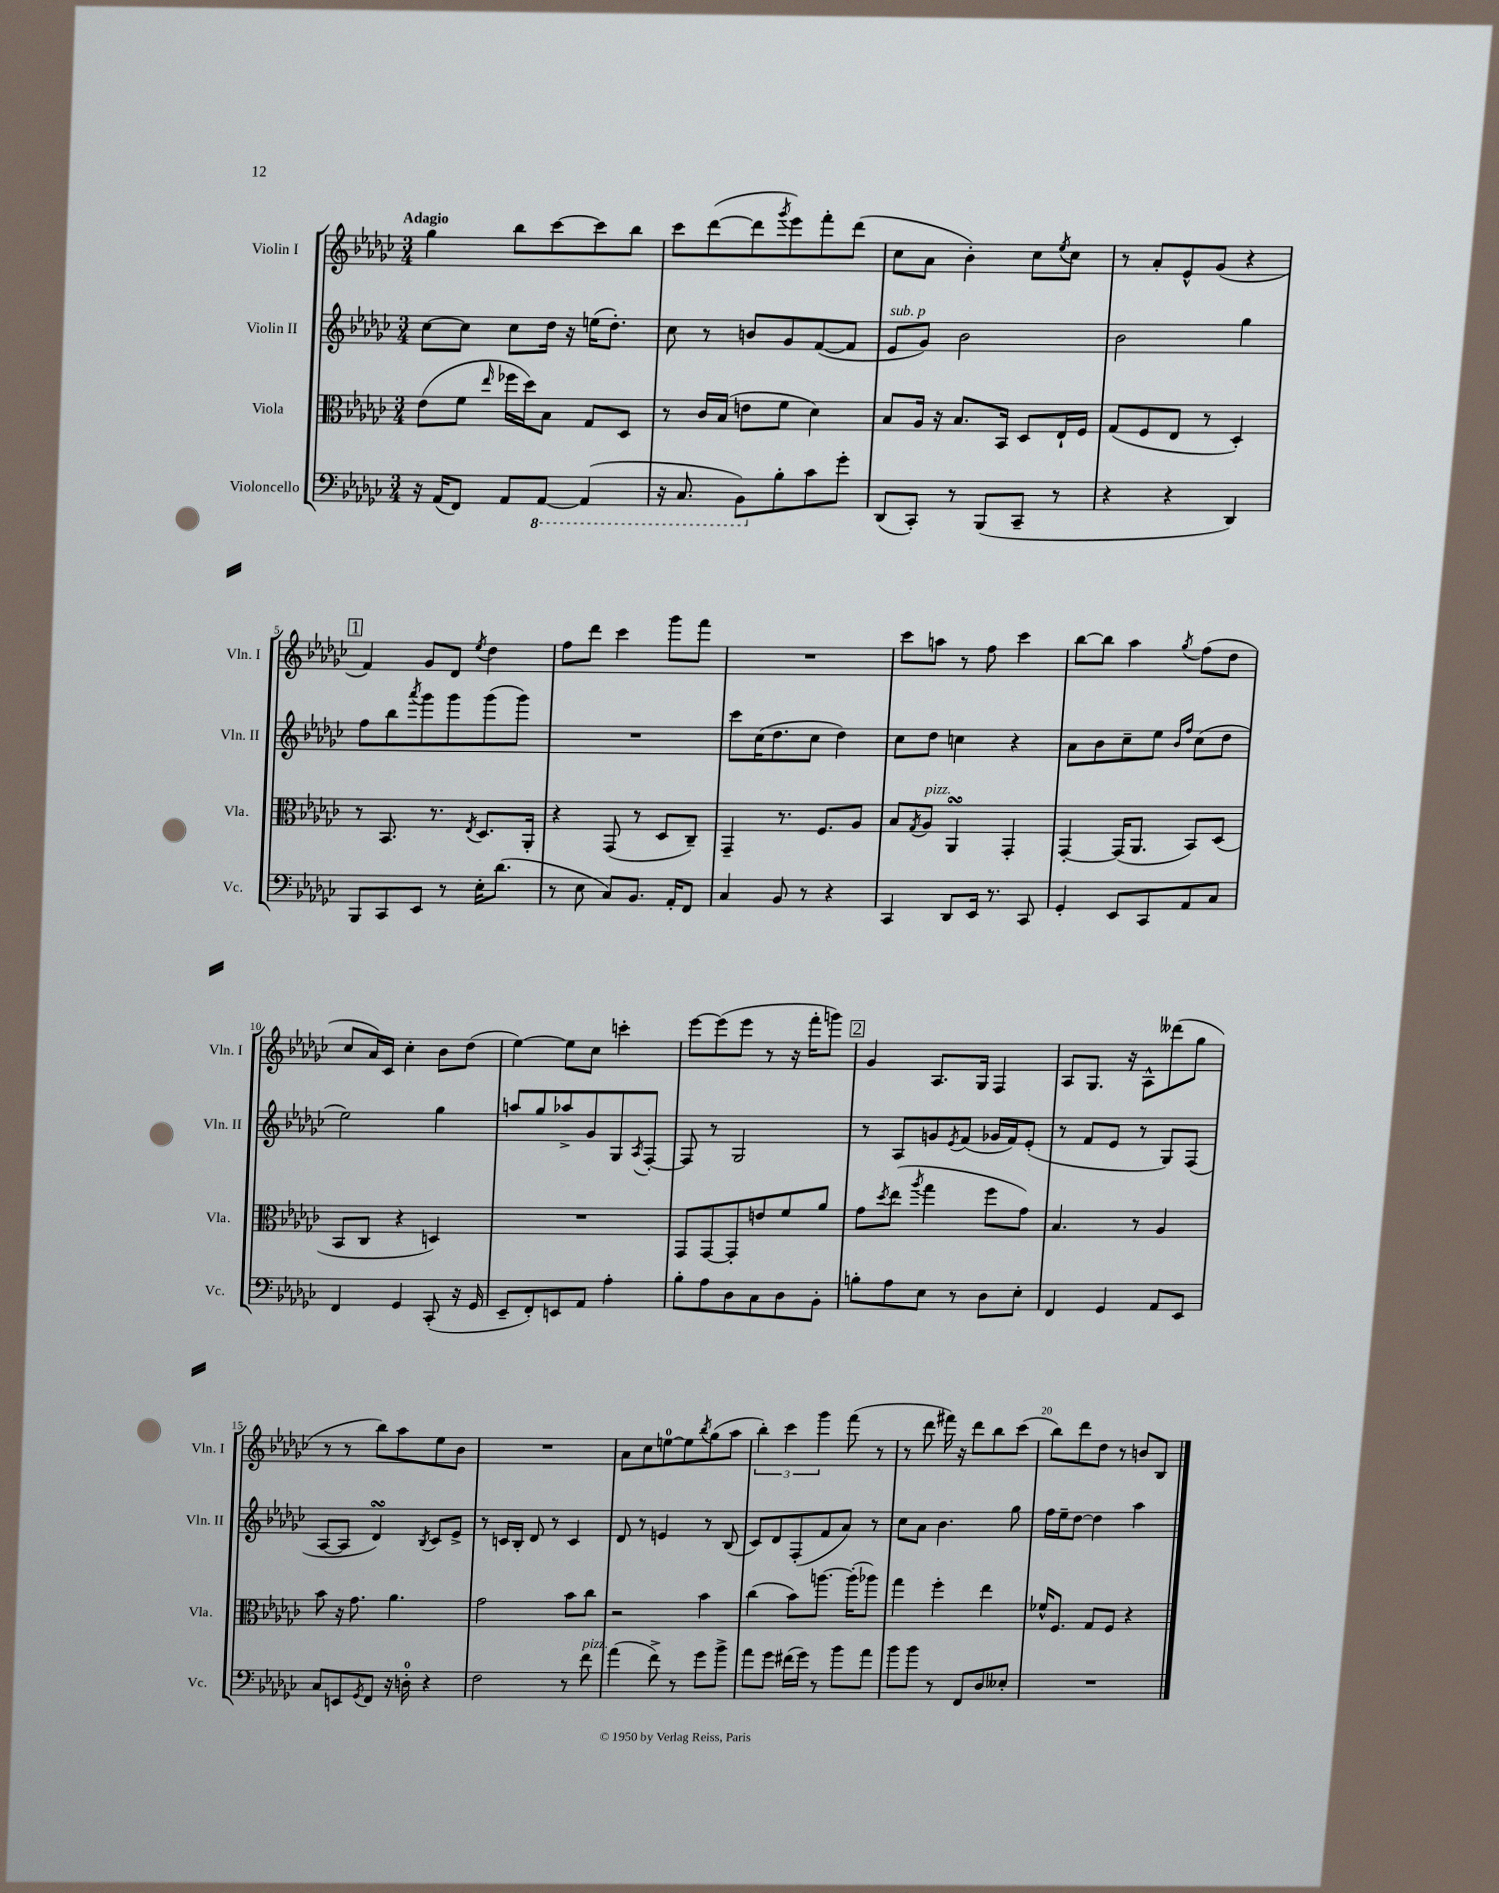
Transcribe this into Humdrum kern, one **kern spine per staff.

**kern	**kern	**kern	**kern
*staff4	*staff3	*staff2	*staff1
*clefF4	*clefC3	*clefG2	*clefG2
*k[b-e-a-d-g-c-]	*k[b-e-a-d-g-c-]	*k[b-e-a-d-g-c-]	*k[b-e-a-d-g-c-]
*M3/4	*M3/4	*M3/4	*M3/4
16r	(8e-\L	[8cc-\L	4gg-\
(16AA-/LK	.	.	.
8FF/J)	8f\J	8cc-\]J	.
.	16qqee-/	.	.
8AA-/L	16ff-\LL	8cc-\L	8bb-\L
.	16dd-\J)	.	.
[8AAA-/J	8B-\J	16dd-\Jk	[8ccc-\
.	.	16r	.
(4AAA-/]	8G-/L	(16ee\LK	8ccc-\]
.	.	8.dd-'\J)	.
.	8D-/J	.	8bb-\J
=	=	=	=
16r	8r	8cc-\	8ccc-\L
8.CC-/	.	.	.
.	16c-/LL	8r	([8ddd-\
.	(16B-/JJ	.	.
8BBB-\L)	8e\L	8b/L	8ddd-\]
.	.	.	8qggg-/
8B-'\	8f\J	8g-/	8eee-\)
8c-\	4d-\)	([8f/	8fff'\
8g-'\J	.	8f/]J	(8ddd-\J
=	=	=	=
(8DD-/L	8B-/L	8e-/L	8cc-\L
8CC-'/J)	16A-/Jk	8g-/J)	8a-\J
.	16r	.	.
8r	8.B-/L	2b-\	4b-'\)
(8BBB-/L	.	.	.
.	16BB-/Jk	.	.
8CC-~/J	8D-/L	.	8cc-\L
.	.	.	8qee-/
8r	16E-`/L	.	8cc-\J
.	16F/JJ	.	.
=	=	=	=
4r	(8G-/L	2b-\	8r
.	8F/	.	8a-'/L
4r	8E-/J	.	8e-^^/
.	8r	.	(8g-/J
4DD-/)	4D-'/)	4gg-\	4r
=	=	=	=
8BBB-/L	8r	8ff\L	4f/)
8CC-/	8.BB-/	8bb-\	.
.	.	8qaaa-/	.
8EE-/J	.	8ggg-\	8g-/L
.	8.r	.	.
8r	.	8ggg-\	8d-/J
.	8qE-/	.	8qee-/
16E-'\LK	8.D-/L	(8ggg-\	4dd-\
(8.d-\J	.	.	.
.	.	8ggg-\J)	.
.	16AA-'/Jk	.	.
=	=	=	=
8r	4r	2.r	8ff\L
8E-\	.	.	8ddd-\J
8C-/L)	(8GG-/	.	4ccc-\
8.BB-/J	8r	.	.
.	8D-/L	.	8ggg-\L
16AA-'/LK	.	.	.
8FF/J	8C-~/J)	.	8fff\J
=	=	=	=
4C-/	4GG-~/	8ccc-\L	2.r
.	.	(16cc-\K	.
.	.	8.dd-\	.
8BB-/	8.r	.	.
8r	.	8cc-\J	.
.	8.F/L	.	.
4r	.	4dd-\)	.
.	8A-/J	.	.
=	=	=	=
4CC-/	8B-/L	8cc-\L	8ccc-\L
.	8qG-/	.	.
.	8A-/J	8dd-\J	8aa\J
8DD-/L	4AA-/	4cc\	8r
16EE-/Jk	.	.	8ff\
8.r	.	.	.
.	4GG-'/	4r	4ccc-\
8CC-/	.	.	.
=	=	=	=
4GG-'/	[4GG-'/	8a-\L	[8bb-\L
.	.	8b-\	8bb-\]J
8EE-/L	(16GG-/]LK	8cc-~\	4aa-\
.	8.AA-/J	.	.
8CC-/	.	8ee-\J	.
.	.	16qqb-/LL	.
.	.	16qqff/JJ	8qgg-/
8AA-/	8BB-/L)	(8cc-\L	(8ff\L
8C-/J	(8D-/J	8dd-\J	8dd-\J
=	=	=	=
4FF/	8BB-/L	2ee-\)	8cc-/L
.	8C-/J	.	16a-/L)
.	.	.	16c-/JJ
4GG-/	4r	.	4cc-'\
(8CC-'/	4D/)	4gg-\	8b-\L
16r	.	.	(8dd-\J
16GG-/	.	.	.
=	=	=	=
8EE-~/L	2.r	8aa/L	[4ee-\)
8FF'/)	.	8gg-/	.
8EE/	.	8aa-^/	8ee-\]L
8AA-/J	.	8g-/	8cc-\J
4A-'\	.	8G-/	4ccc'\
.	.	8qA-/	.
.	.	[8F'/J	.
=	=	=	=
8B-'\L	8GG-/L	8F/]	[8eee-\L
8A-\	[8GG-/	8r	(8eee-\]
8D-\	8GG-'/]	2G-/	8eee-\J
8C-\	8e/	.	8r
8D-\	8f/	.	16r
.	.	.	16fff'\LK
8BB-'\J	8a-/J	.	8ggg\J)
=	=	=	=
8B'\L	8g-\L	8r	4g-/
.	8qdd-/	.	.
8A-\	(8ee-\J	8A-/L	.
.	8qaa-/	.	.
8E-\J	4gg-\	8g/	8.A-/L
.	.	8qe-/	.
8r	.	(8f/J	.
.	.	.	16G-/Jk
8D-\L	8ff\L	16g-/LL	4F/
.	.	16f/J)	.
8E-'\J	8g-\J)	(8e-'/J	.
=	=	=	=
4FF/	4.B-/	8r	8A-/L
.	.	8f/L	8.G-/J
4GG-/	.	8e-/J	.
.	.	.	16r
.	8r	8r	8A-^^\L
8AA-/L	4A-/	8G-/L)	(8ddd--\
8EE-/J	.	(8F/J	8gg-\J
=	=	=	=
8C-/L	8b-\	[8A-/L	8r
8EE/	16r	8A-/]J	8r
.	8.g-\	.	.
8qGG-/	.	.	.
8FF/J	.	4d-/)	8bb-\L)
16r	4.a-\	.	8aa-\
16D'\	.	.	.
.	.	8qB-/	.
4r	.	8c-/L	8ee-\
.	.	8e-^/J	8b-\J
=	=	=	=
2F\	2g-\	8r	2.r
.	.	16c/LL	.
.	.	16B-'/JJ	.
.	.	8d-/	.
.	.	8r	.
8r	8b-\L	4c/	.
8f\	8cc-\J	.	.
=	=	=	=
(4a-\	2r	8d-/	8a-\L
.	.	8r	8cc-\
8f^\)	.	4e/	[8ee\
8r	.	.	8ee\]
.	.	.	8qbb-/
8g-\L	4b-\	8r	(8gg-\
8b-^\J	.	(8B-/	8aa-\J
=	=	=	=
8a-\L	(4cc-\	8c-/L)	6bb-'\)
8g-\J	.	8d-/	.
.	.	.	6ccc-\
(16f#\LL	8b-\L)	(8F'/	.
16g-\JJ)	.	.	.
.	.	.	6ggg-\
8r	[8.aa\J	8f/	.
8b-\L	.	8a-/J)	(8fff\
.	(16aa'\]LK	.	.
8a-\J	8aa-\J)	8r	8r
=	=	=	=
8b-\L	4gg-\	8cc-\L	8r
8b-\J	.	8a-\J	8ddd-\
8r	4ff'\	4.b-\	16fff#\)
.	.	.	16r
8FF/L	.	.	8ddd-\L
8D-/	4ee-\	.	8bb-\
8E--'/J	.	8gg-\	(8ccc-\J
=	=	=	=
2.r	16f-^^/LK	16ff\LL	8bb-\L)
.	8.F/J	16ee-~\J	.
.	.	[8dd-\J	8ddd-\
.	8G-/L	4dd-\]	8dd-\J
.	8F/J	.	8r
.	4r	4aa-\	8b/L
.	.	.	8B-/J
==	==	==	==
*-	*-	*-	*-
